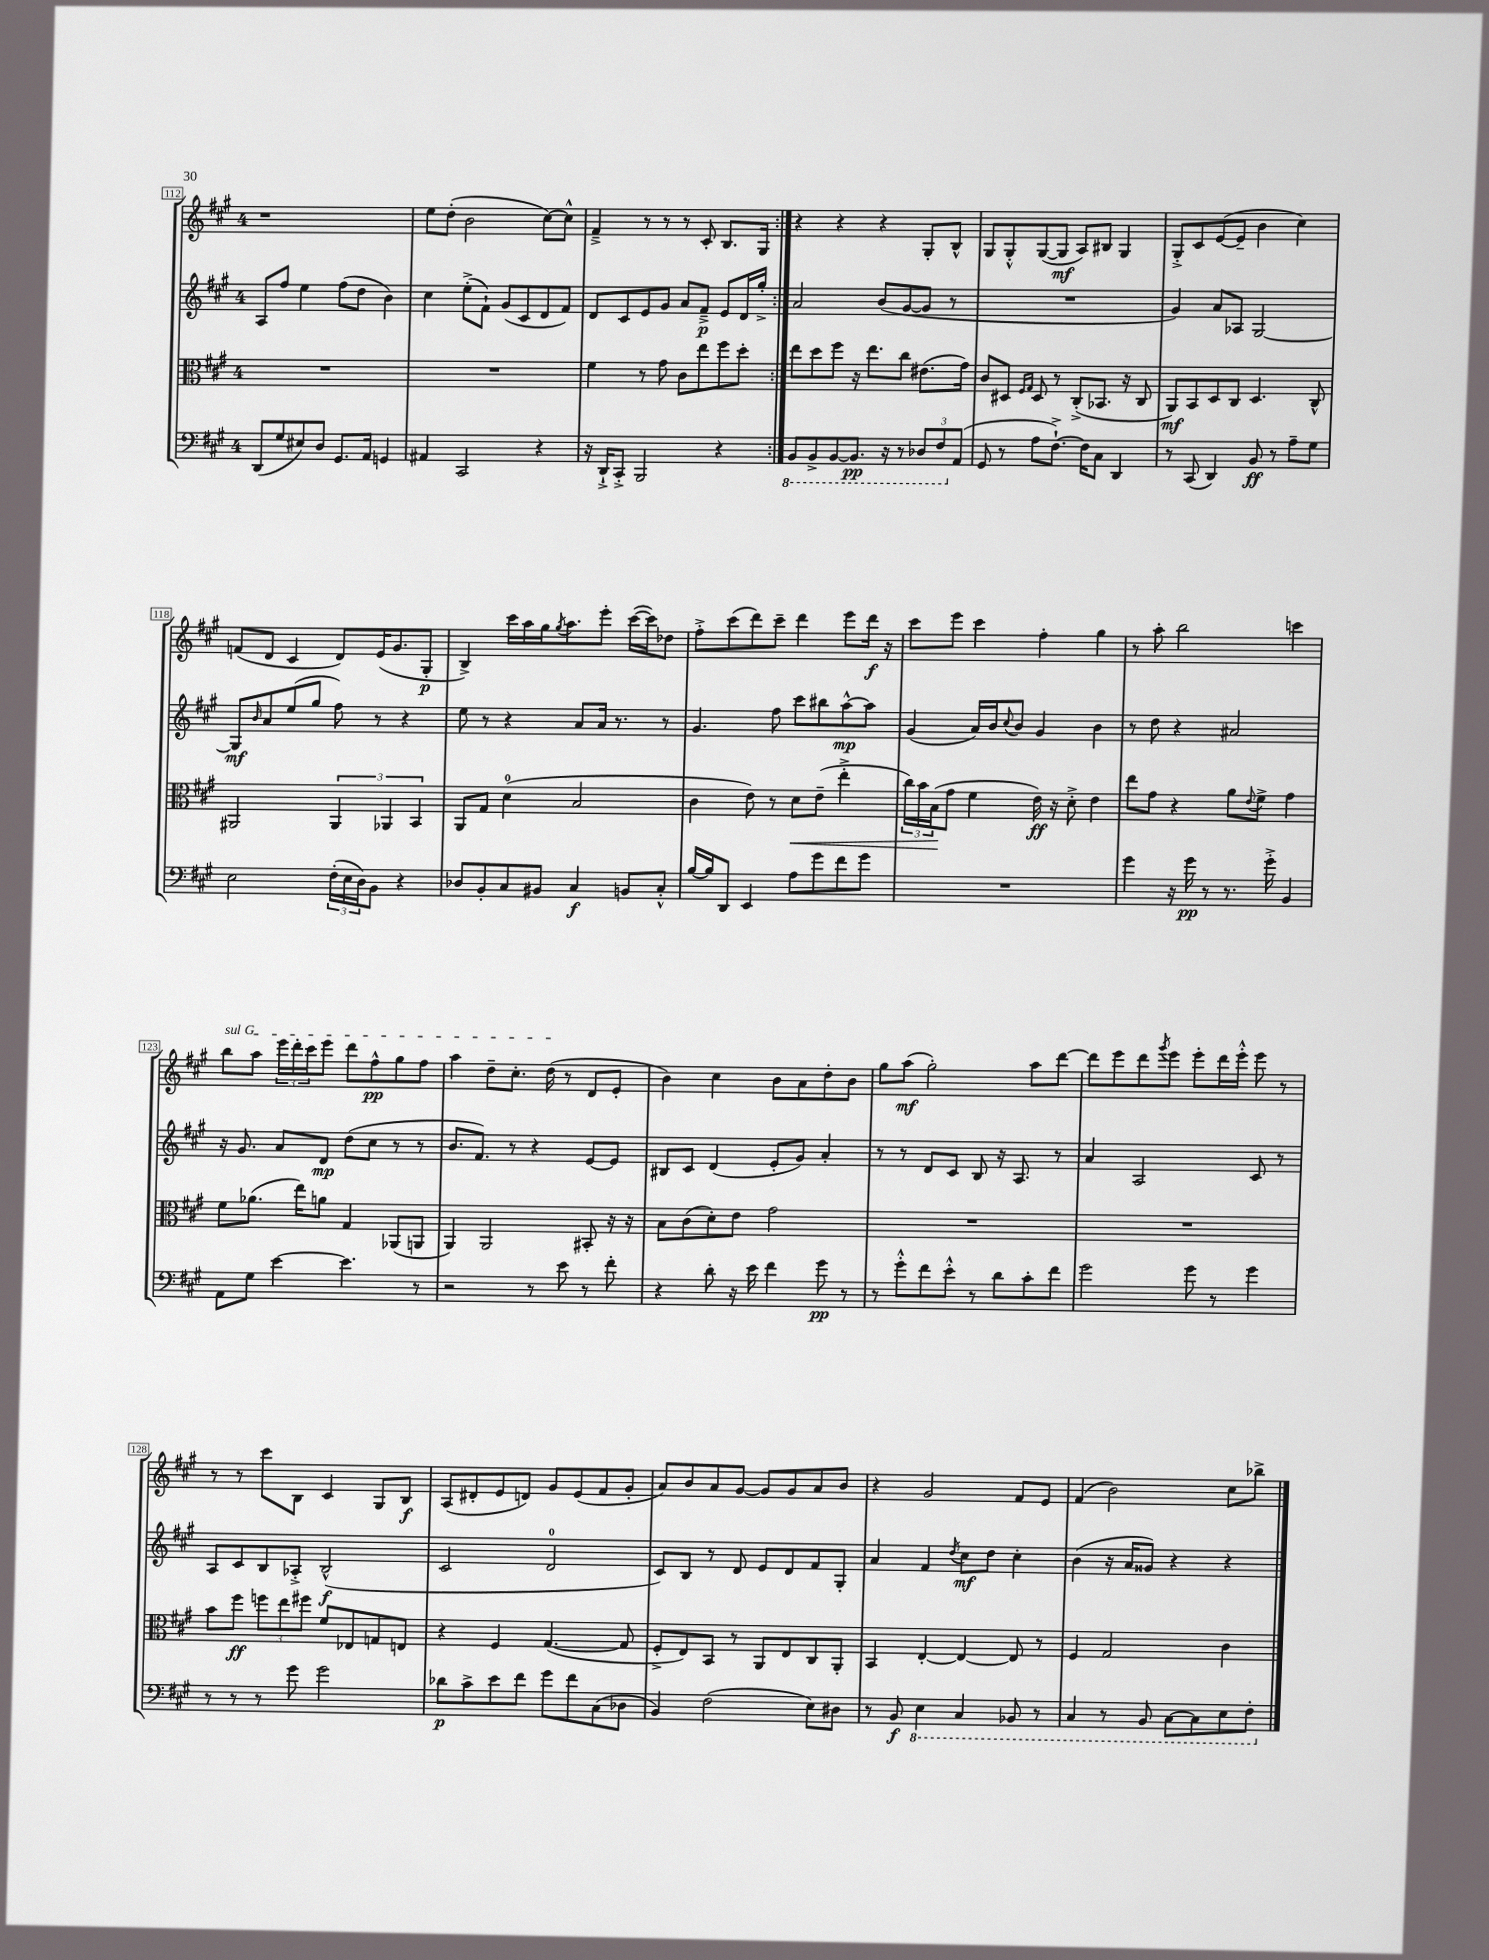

**kern	**kern	**kern	**kern
*staff4	*staff3	*staff2	*staff1
*clefF4	*clefC3	*clefG2	*clefG2
*k[f#c#g#]	*k[f#c#g#]	*k[f#c#g#]	*k[f#c#g#]
*M4/4	*M4/4	*M4/4	*M4/4
(8DD	1r	8A	1r
8G#	.	8ff#	.
8E#)	.	4ee	.
8D	.	.	.
8.GG#	.	(8ff#	.
.	.	8dd	.
16AA	.	.	.
4GG	.	4b)	.
=	=	=	=
4AA#	1r	4cc#	8ee
.	.	.	(8dd'
2CC#	.	(8ee'^	2b
.	.	8f#`)	.
.	.	(8g#	.
.	.	8c#	.
4r	.	8d	[8cc#)
.	.	8f#)	8cc#^^]
=	=	=	=
16r	4f#	8d	4f#~^
16DD`^	.	.	.
8CC#'^	.	8c#	.
2BBB	8r	8e	8r
.	8g#	8g#	8r
.	8c#	8a	8r
.	8ee	8f#~^	8c#'
4r	8ff#	8e	8.B
.	8dd'	16d	.
.	.	16gg#'^	16G#
=:|!	=:|!	=:|!	=:|!
8BBB	8ee	2a	4r
8BBB^	8dd	.	.
[8BBB	8ff#	.	4r
8.BBB]	16r	.	.
.	8.ee	.	.
.	.	(8b	4r
16r	.	.	.
8r	8cc#	[8g#	.
12DD-	(8.e#	8g#]	8G#'
12FF#	.	.	.
.	.	8r	8B^^
(12AA	.	.	.
.	16g#)	.	.
=	=	=	=
8GG#	8c#	1r	8G#
8r	8D#	.	8G#'^^
.	16qqF#	.	.
.	16qqG#	.	.
8A	8D#	.	([8G#
[8.F#`^)	8r	.	8G#]
.	(8C#'^	.	8A)
16F#]	.	.	.
8C#	8.BB-	.	8B#
4DD	.	.	4G#
.	16r	.	.
.	8C#	.	.
=	=	=	=
8r	8AA)	4g#)	8G#'^
(8CC#	8BB	.	8c#
4DD)	8D	8a	([8e
.	8C#	8A-	8e~]
8BB	4.D	[2G#	4b
8r	.	.	.
8A~	.	.	4cc#)
8G#	8C#^^	.	.
=	=	=	=
2E	2AA#	8G#]	(8f
.	.	16qqb	.
.	.	8a	8d
.	.	(8ee	4c#
.	.	8gg#	.
(24F#'	6AA#	8ff#)	8d)
24E	.	.	.
24D)	.	.	.
8BB	.	8r	(16e
.	6AA-	.	.
.	.	.	8.g#
4r	.	4r	.
.	6BB	.	.
.	.	.	8G#'
=	=	=	=
8D-	8AA	8ee	4B^)
8BB'	8G#	8r	.
8C#	(4d	4r	16ccc#
.	.	.	16aa
8BB#	.	.	16gg#
.	.	.	8qgg#
.	.	.	8.aa
4C#	2B	8a	.
.	.	16a	8eee'
.	.	8.r	.
8BB	.	.	([16ccc#
.	.	.	16ccc#])
8C#'^^	.	8r	8dd-
=	=	=	=
[16B	4c#	4.g#	8ff#'^
16B]	.	.	.
8DD	.	.	(8ccc#
4EE	8e)	.	8ddd)
.	8r	8ff#	8ccc#~
8A	8d	8ccc#	4ddd
8g#	(8e~	8bb#	.
8f#	4ee'^	[8aa^^	8eee
8g#	.	8aa]	16ddd
.	.	.	16r
=	=	=	=
1r	24cc#)	(4g#	8ccc#
.	24b	.	.
.	(24B	.	.
.	8g#	.	8eee
.	4f#	16a)	4ccc#
.	.	16b	.
.	.	8qqcc#	.
.	.	8b	.
.	16e)	4g#	4ff#'
.	16r	.	.
.	8d'^	.	.
.	4e	4b	4gg#
=	=	=	=
4g#	8ee	8r	8r
.	8g#	8dd	8aa'
16r	4r	4r	2bb
16g#	.	.	.
8r	.	.	.
8.r	8a	2a#	.
.	8qqe	.	.
.	8f#^	.	.
16g#'^	.	.	.
4BB	4g#	.	4ccc
=	=	=	=
8AA	8f#	16r	8bb
.	.	8.g#	.
8G#	(8.a-	.	8aa
[4e	.	8a	24eee
.	.	.	24ddd'
.	16ee)	.	.
.	.	.	24ccc#
.	8a	8d	8eee
4.e]	4G#	(8dd	8ddd
.	.	8cc#	8ff#^^
.	(8AA-	8r	8gg#
8r	8AA	8r	8ff#
=	=	=	=
2r	4AA)	8.b	4aa
.	.	8.f#)	.
.	2AA	.	8dd~
.	.	8r	8.cc#'
8r	.	4r	.
.	.	.	(16dd
8e	.	.	8r
8r	8BB#'	[8e	8d
8f#'	16r	8e]	8e'
.	16r	.	.
=	=	=	=
4r	8B	8B#	4b)
.	(8c#	8c#	.
8d'	8d')	(4d	4cc#
16r	8e	.	.
16e	.	.	.
4f#	2g#	8e'	8b
.	.	8g#)	8a
8g#	.	4a'	8dd'
8r	.	.	8b
=	=	=	=
8r	1r	8r	8gg#
8g#'^^	.	8r	(8aa
8f#	.	8d	2gg#')
8e'^^	.	8c#	.
8r	.	8B	.
8d	.	16r	.
.	.	8.A	.
8c#'	.	.	8aa
8f#	.	8r	[8ddd
=	=	=	=
2g#	1r	4a	8ddd]
.	.	.	8eee
.	.	2A	8ddd
.	.	.	8qggg#
.	.	.	8eee
8g#	.	.	8eee'
8r	.	.	16ddd
.	.	.	16eee'^^
4g#	.	8c#	8eee
.	.	8r	8r
=	=	=	=
8r	8b	8A	8r
8r	8ff#	8c#	8r
8r	12ff	8B	8ccc#
.	12ee	.	.
8g#	.	8A-'^	8B
.	12ff#	.	.
2g#	8f#	(2B^^	4c#
.	8E-	.	.
.	8G	.	8G#
.	8E	.	8B
=	=	=	=
8d-	4r	2c#	(8A
8c#^	.	.	8d#'
8e	4F#	.	8e
8f#	.	.	8d)
8g#	([4.G#	2d	8g#
8f#	.	.	(8e
(8C#	.	.	8f#
8D-	8G#]	.	8g#'
=	=	=	=
4BB)	8F#'^	8c#)	8a)
.	8E)	8B	8b
(2F#	8BB	8r	8a
.	8r	8d	[8g#
.	8AA	8e	8g#]
.	8E	8d	8g#
8E)	8C#	8f#	8a
8D#	8AA'	8G#'	8b
=	=	=	=
8r	4BB	4a	4r
8BB	.	.	.
4EE	[4E'	4f#	2g#
.	.	8qdd	.
4CC#	4E_	8cc#	.
.	.	8dd	.
8BBB-	8E]	4cc#'	8f#
8r	8r	.	8e
=	=	=	=
4CC#	4F#	(4b	(4f#
8r	2G#	16r	2b)
.	.	16a	.
8BBB	.	8g##)	.
[8CC#	.	4r	.
8CC#]	.	.	.
8EE	4c#	4r	8cc#
8FF#'	.	.	8bb-^
==	==	==	==
*-	*-	*-	*-
